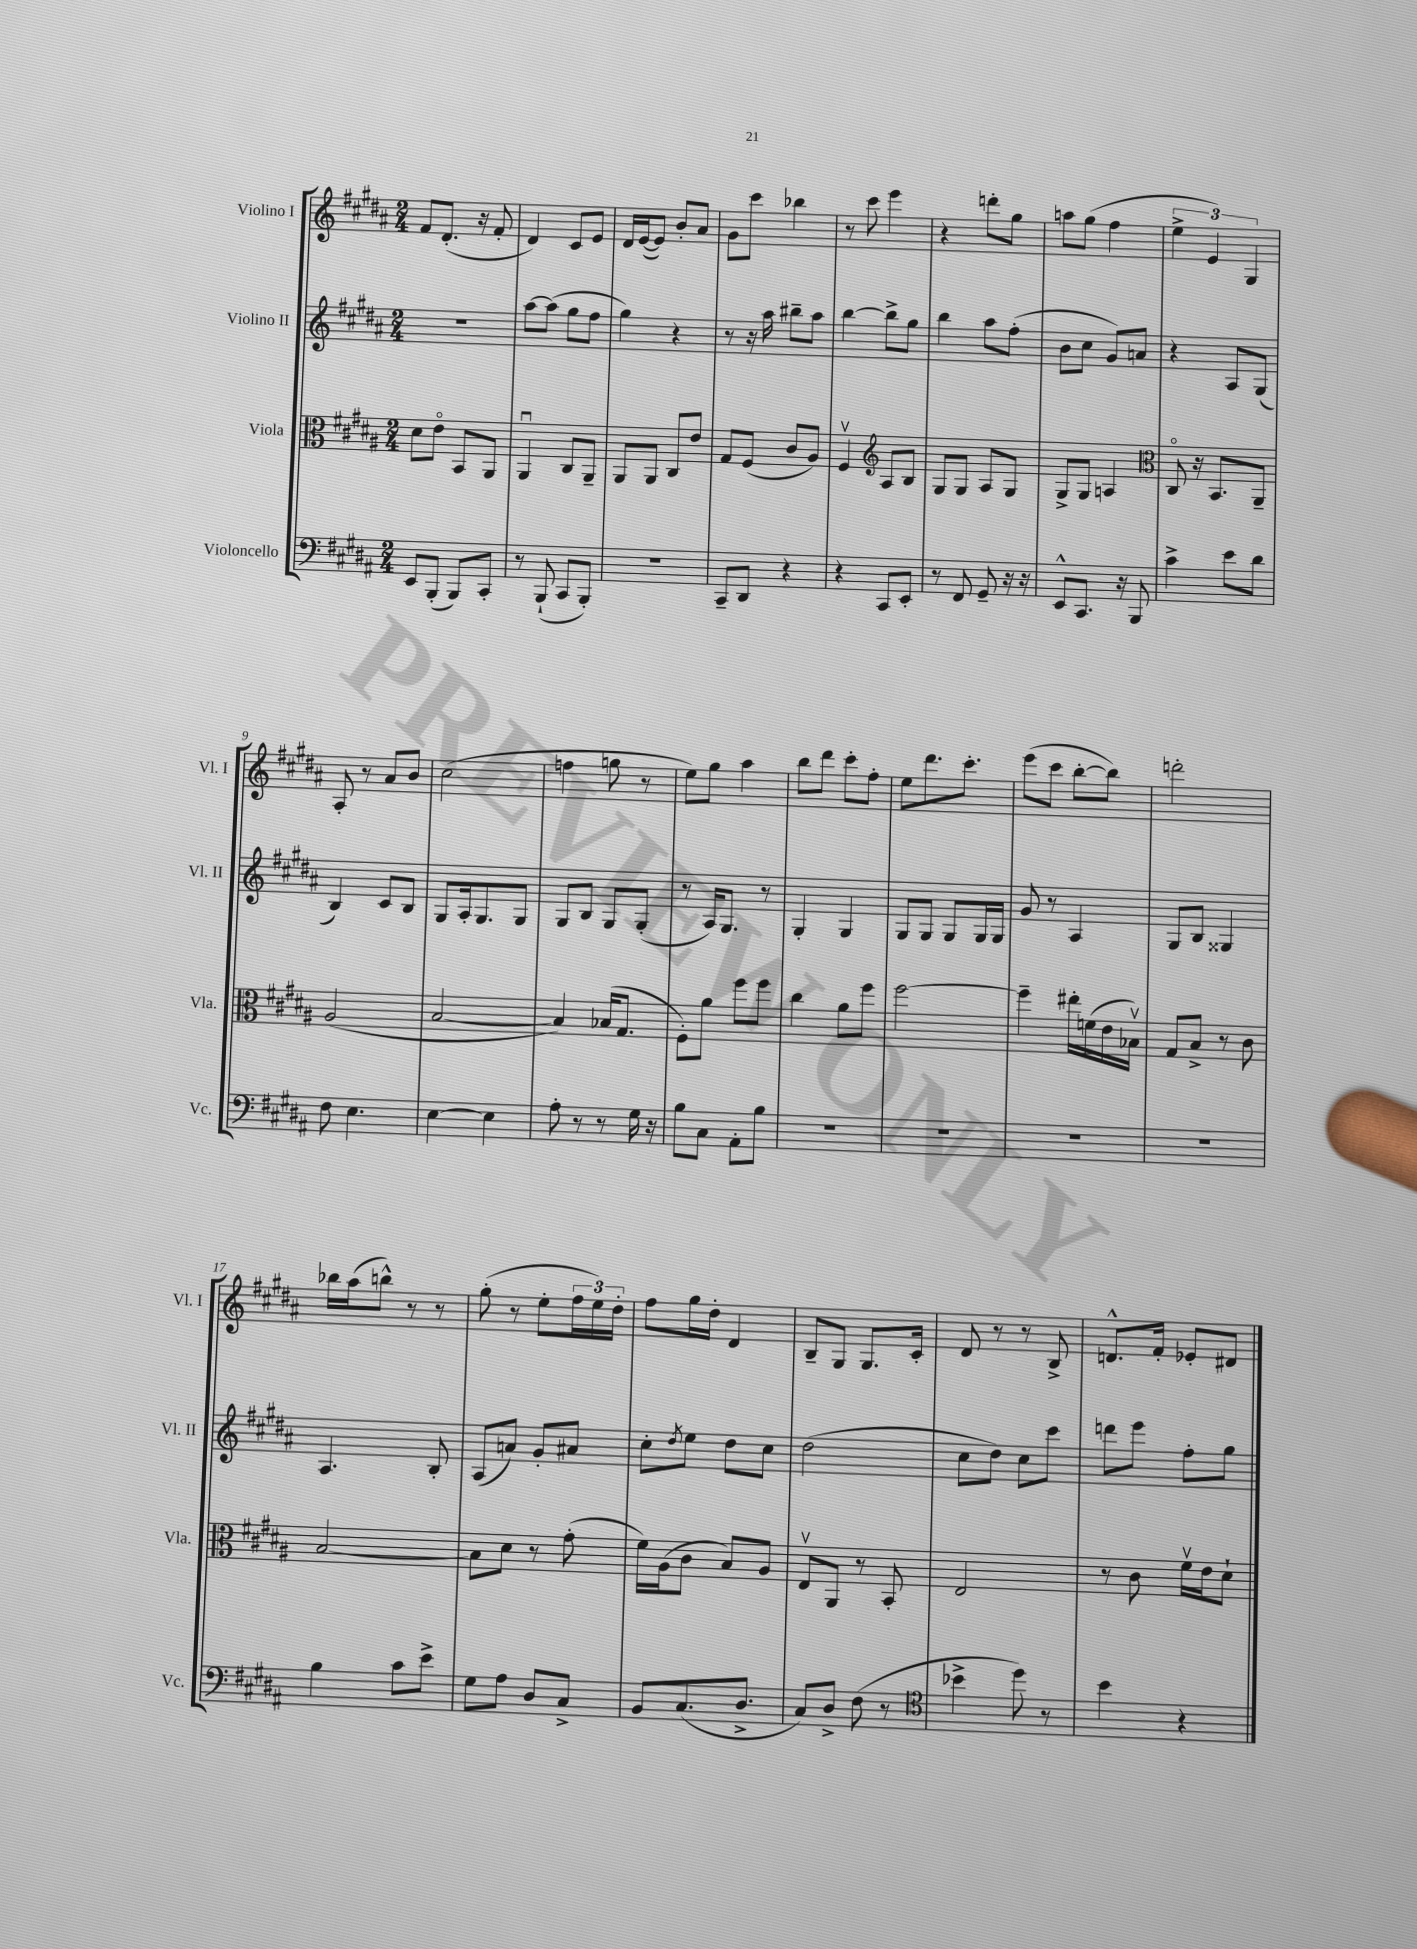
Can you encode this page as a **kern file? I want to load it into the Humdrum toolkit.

**kern	**kern	**kern	**kern
*staff4	*staff3	*staff2	*staff1
*clefF4	*clefC3	*clefG2	*clefG2
*k[f#c#g#d#a#]	*k[f#c#g#d#a#]	*k[f#c#g#d#a#]	*k[f#c#g#d#a#]
*M2/4	*M2/4	*M2/4	*M2/4
8EE	8d#	2r	8f#
(8BBB'	8eo	.	(8.d#'
8BBB)	8BB	.	.
.	.	.	16r
8CC#'	8AA#	.	8f#'
=	=	=	=
8r	4AA#u	[8aa#	4d#)
(8BBB`	.	(8aa#]	.
8CC#	8C#	8gg#	8c#
8BBB')	8AA#~	8ff#	8e
=	=	=	=
2r	8AA#	4gg#)	16d#
.	.	.	([16e
.	8AA#	.	8e])
.	8C#	4r	8b'
.	8e	.	8a#
=	=	=	=
8CC#~	8G#	8r	8g#
8DD#	(8F#	16r	8ccc#
.	.	16aa#	.
4r	8c#	8bb#~	4bb-
.	8A#)	8aa#	.
=	=	=	=
4r	4F#v	[4bb	8r
.	.	.	8ccc#
*	*clefG2	*	*
8CC#	8A#	8bb^]	4eee
8EE'	8B	8gg#	.
=	=	=	=
8r	8G#	4bb	4r
8FF#	8G#	.	.
8GG#~	8A#	8aa#	8ddd'
16r	8G#	(8ff#'	8gg#
16r	.	.	.
=	=	=	=
8EE^^	8G#^	8b	8aa
8.CC#	8G#	8cc#	(8gg#
.	4A	8g#)	4ff#
16r	.	.	.
8BBB	.	8a	.
=	=	=	=
*	*clefC3	*	*
4c#^	8C#o	4r	6ee^
.	16r	.	.
.	.	.	6e)
.	8.BB	.	.
8e	.	8A#	.
.	.	.	6G#
8d#	8AA#~	(8G#	.
=	=	=	=
8F#	(2A#	4B)	8A#'
4.E	.	.	8r
.	.	8c#	8a#
.	.	8B	8b
=	=	=	=
[4E	[2B	8G#	(2cc#
.	.	16A#'	.
.	.	8.G#	.
4E]	.	.	.
.	.	8G#	.
=	=	=	=
8A#'	4B])	8G#	4ff
8r	.	8B	.
8r	(16B-	8G#	8gg
.	8.G#	.	.
16G#	.	(8G#'	8r
16r	.	.	.
=	=	=	=
8B	8F#')	8r	8ee)
8C#	8a#	16A#)	8gg#
.	.	8.G#	.
8AA#'	8ff#	.	4aa#
8B	8ff#	8r	.
=	=	=	=
2r	4cc#	4G#'	8bb
.	.	.	8ddd#
.	8a#	4G#	8ccc#'
.	8ff#	.	8ff#'
=	=	=	=
2r	[2ff#	8G#	8ee
.	.	8G#	8.ddd#
.	.	8G#	.
.	.	.	8.ccc#'
.	.	16G#	.
.	.	16G#	.
=	=	=	=
2r	4ff#~]	8g#	(8eee
.	.	8r	8ccc#
.	16ee#'	4A#	[8bb'
.	(16f	.	.
.	16e	.	8bb])
.	16B-v)	.	.
=	=	=	=
2r	8G#	8G#	2ddd'
.	8B^	8B	.
.	8r	4G##	.
.	8c#	.	.
=	=	=	=
4B	[2B	4.A#	16bb-
.	.	.	(16aa#
.	.	.	8bb^^)
8c#	.	.	8r
8e^	.	8B'	8r
=	=	=	=
8G#	8B]	(8A#	(8gg#'
8A#	8d#	8a)	8r
8D#	8r	8g#'	8ee'
8C#^	(8g#'	8a#	24ff#
.	.	.	24ee)
.	.	.	24dd#'
=	=	=	=
8BB	16f#)	8cc#'	8ff#
.	(16A#	.	.
.	.	8qdd#	.
(8.C#	8c#	8ee	16gg#
.	.	.	16dd#'
.	8B)	8dd#	4d#
8.D#^	.	.	.
.	8A#	8cc#	.
=	=	=	=
8C#)	8Ev	(2dd#	8B~
8D#^	8AA#	.	8G#
(8F#	8r	.	8.G#
8r	8BB'	.	.
.	.	.	16c#'
=	=	=	=
*clefC4	*	*	*
4b-^	2E	8cc#	8d#
.	.	8dd#)	8r
8dd#)	.	8cc#	8r
8r	.	8ccc#	8B^
=	=	=	=
4b	8r	8ddd	8.d^^
.	8c#	8eee	.
.	.	.	16f#'
4r	16f#v	8ff#'	8e-'
.	16e	.	.
.	8d#`	8gg#	8d#
==	==	==	==
*-	*-	*-	*-
